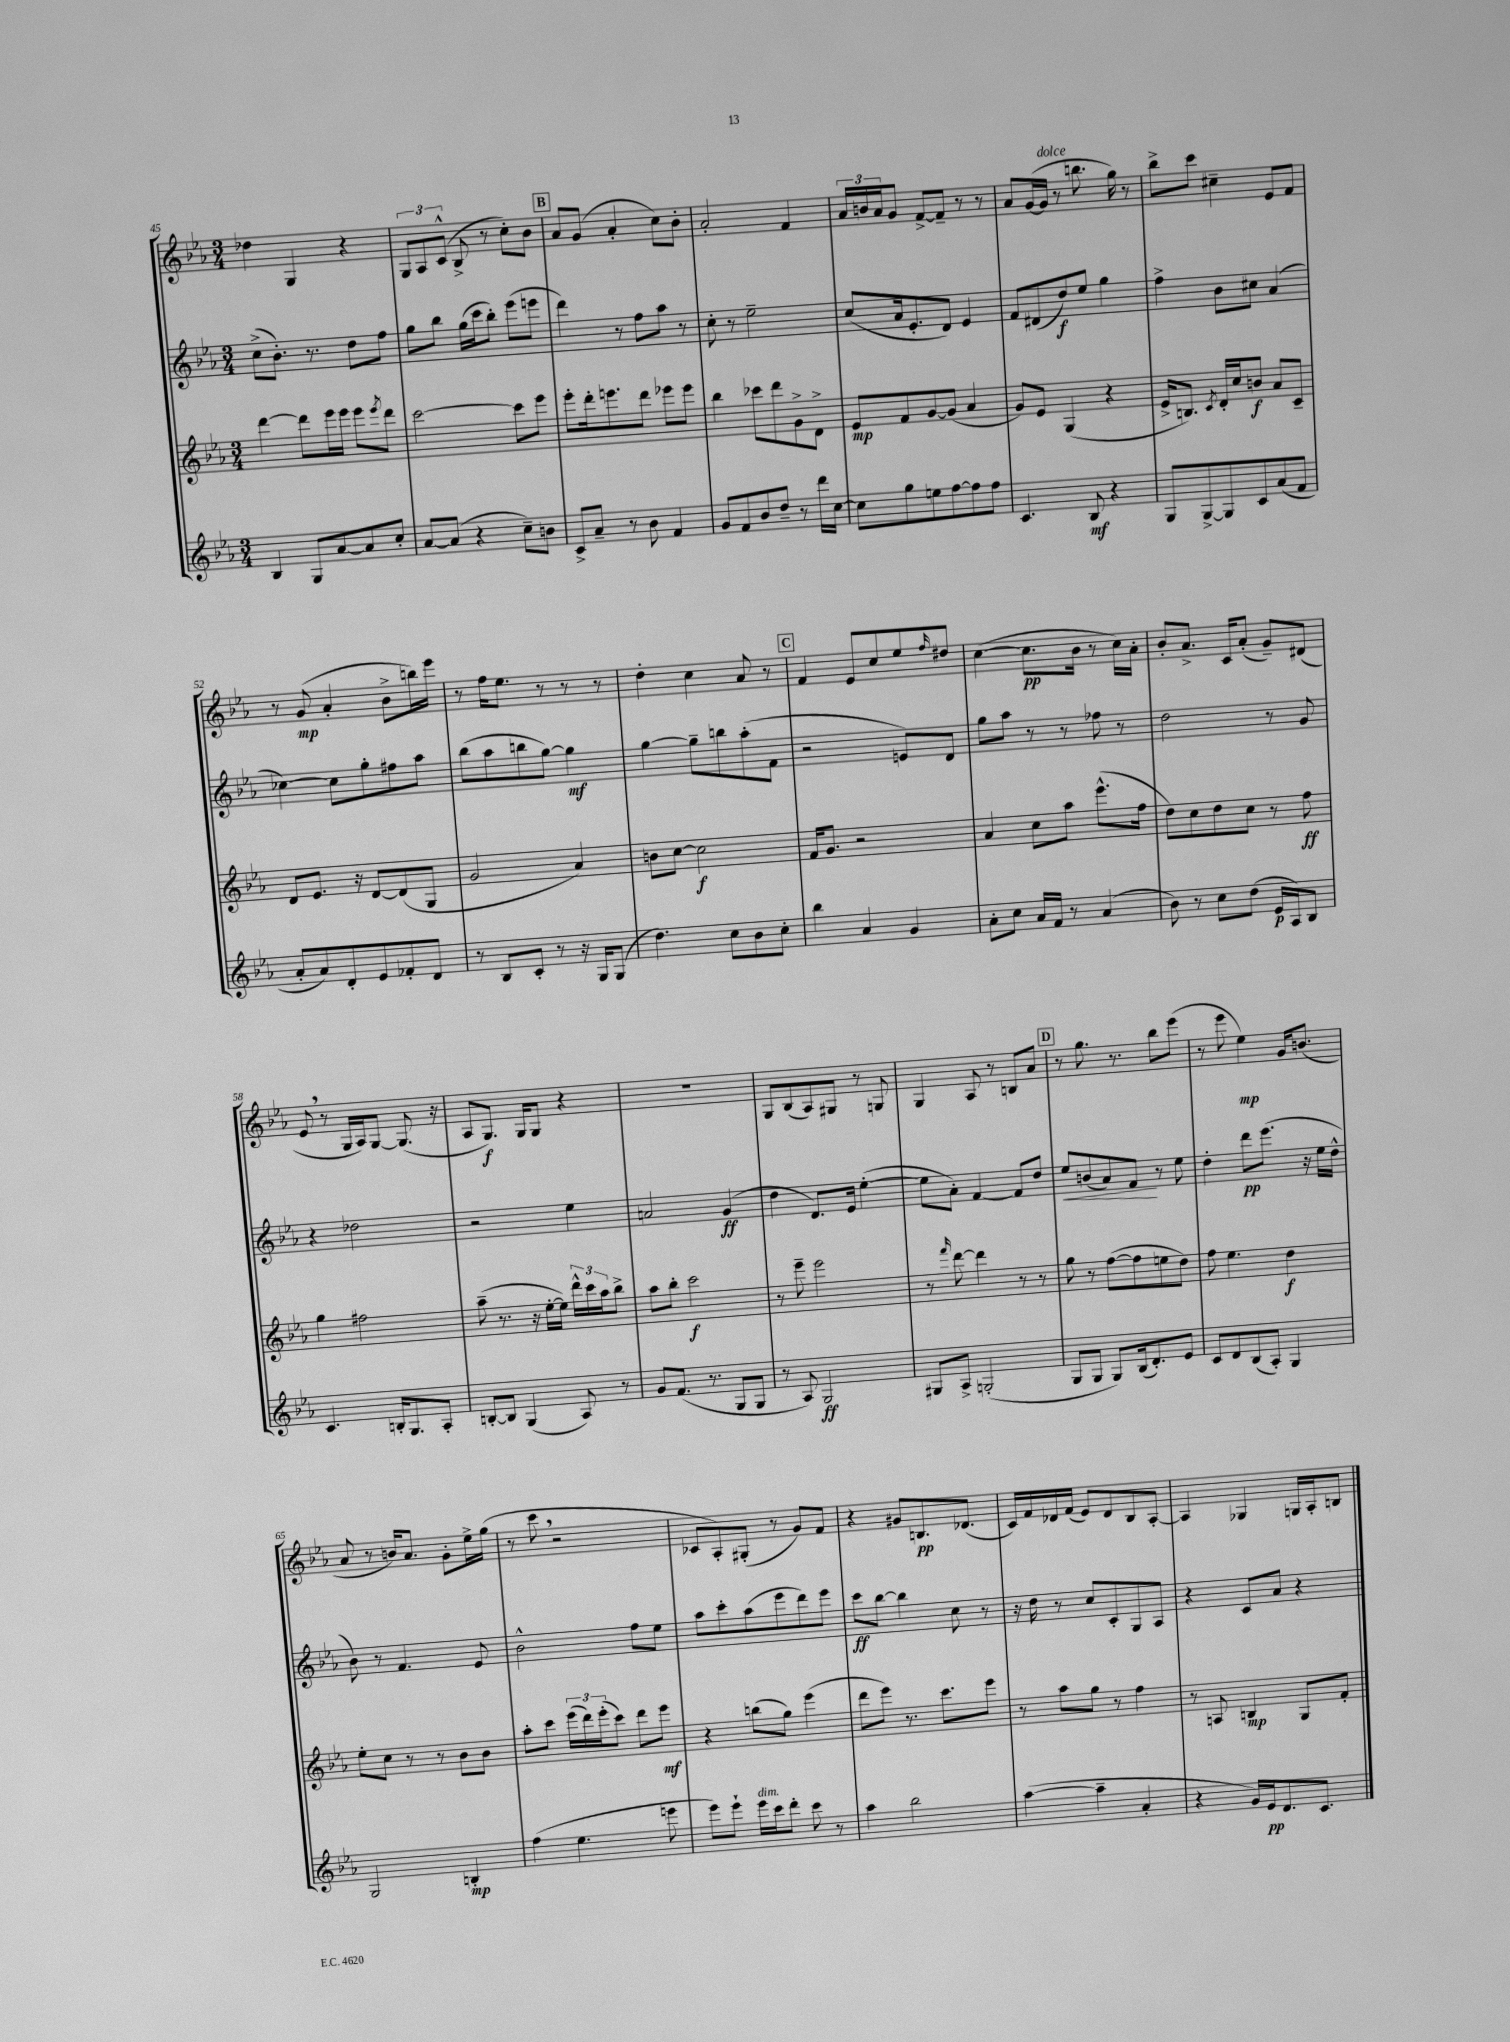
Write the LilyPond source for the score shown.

<<
\new StaffGroup <<
\new Staff = "s0" {
    \clef treble \key ees \major \numericTimeSignature \time 3/4
    des''4 g4 r4 |
    \tuplet 3/2 { g8 aes8 c'8-^( } bes8-> r8 c''8-.) bes'8 |
    \mark \markup { \box "B" } aes'8 g'8( aes'4-. c''8) bes'8-. |
    aes'2-. f'4 |
    \tuplet 3/2 { aes'16 b'16 aes'16 } g'8 f'8~-> f'8-- r8 r8 |
    aes'8 g'16~( g'16^\markup { \italic "dolce" } r8 b''8. g''16) r8 |
    bes''8-> c'''8 cis''4-- ees'8 f'8 |
    r8 g'8\mp( aes'4-. bes'8-> b''16) ees'''16 |
    r8 f''16 ees''8. r8 r8 r8 |
    d''4-. c''4 aes'8 r8 |
    \mark \markup { \box "C" } f'4 ees'8 c''8 ees''8 \grace { f''16 } dis''8 |
    c''4~( c''8.\pp bes'16 r8 c''16) aes'16-. |
    bes'8-. aes'8.-> c'16 aes'8-.( g'8--) dis'8( |
    ees'8 \breathe r8 g16 aes16) g8~ g8.( r16 |
    aes8 g8.\f) g16 g8 r4 |
    R2. |
    g8 bes8( aes8) gis8 r8 g8 |
    g4 aes8 r8 b8 aes'8 |
    \mark \markup { \box "D" } r8 g''8. r8. bes''8 ees'''8( |
    r8 ees'''8 ees''4\mp) g'16 b'8.( |
    aes'8 r8 b'16) aes'8. g'8-. ees''16-> g''16( |
    r8 c'''8 \breathe r2 |
    ces'8 aes8-.) gis8-.( r8 g'8) f'8 |
    r4 gis'8 b8.\pp des'8.( |
    c'16) f'16 des'16 f'16( ees'8) des'8 bes8 aes8~-. |
    aes4 ges4 g16 aes16-. b8 \bar "|." |
}
\new Staff = "s1" {
    \clef treble \key ees \major \numericTimeSignature \time 3/4
    c''8->( bes'8.-.) r8. d''8 f''8 |
    g''8 bes''8 g''16( c'''16 bes''8-.) ees'''8( e'''8 |
    \mark \markup { \box "B" } d'''4) r8 f''8 aes''8 r8 |
    c''8-. r8 ees''2-- |
    c''8( aes'16 ees'8.-. d'8) ees'4 |
    f'8 dis'8( d''8\f) ees''8 g''4 |
    f''4-> bes'8 cis''8 aes'4( |
    ces''4~) ces''8 g''8-. fis''8 aes''8 |
    bes''8( aes''8 b''8 g''8~) g''4\mf |
    g''4~ g''8-- b''8 aes''8-.( f'8 |
    \mark \markup { \box "C" } r2 e'8) d'8 |
    g''8 aes''8 r8 r8 fes''8 r8 |
    d''2 r8 g'8 |
    r4 des''2 |
    r2 ees''4 |
    a'2 g'4\ff( |
    d''4 d'8.) ees'16 ees''4~-.( |
    ees''8 aes'8-.) f'4~ f'8 d''8 |
    \mark \markup { \box "D" } ees''8\< b'8( aes'8) f'8\! r8 ees''8 |
    d''4-. d'''8\pp ees'''8.( r16 ees''16 d''16-^ |
    bes'8) r8 f'4. ees'8 |
    bes'2-^ f''8 ees''8 |
    aes''8 c'''8-. aes''8( ees'''8 d'''8) ees'''8 |
    c'''8\ff bes''8~ bes''4 c''8 r8 |
    r16 d''16 r8 c''8 c'8-. g8 aes8 |
    r4 c'8 aes'8 r4 \bar "|." |
}
\new Staff = "s2" {
    \clef treble \key ees \major \numericTimeSignature \time 3/4
    d'''4~ d'''8 ees'''16 ees'''16 ees'''8 \acciaccatura { ees'''8 } d'''8 |
    c'''2~ c'''8 ees'''8 |
    \mark \markup { \box "B" } ees'''8-. d'''16-. e'''8. d'''8 ees'''8 ees'''8 |
    bes''4 ces'''8 d'''8 g'8-> d'8-> |
    ees'8\mp f'8 g'8~ g'8( aes'4 |
    g'8) ees'8 g4( r4 |
    ees'16-> b8.) \acciaccatura { c'8 } d'16-. c''16 b'8\f aes'8 c'8-- |
    d'8 ees'8. r16 d'8~ d'8( g8 |
    g'2 aes'4) |
    b'8 c''8~ c''2\f |
    \mark \markup { \box "C" } f'16 g'8. r2 |
    aes'4 c''8 aes''8 ees'''8.-^( f''16 |
    d''8) c''8 d''8 c''8 r8 f''8\ff |
    g''4 fis''2 |
    aes''8--( r8. r16 ees''16~-. ees''16) \tuplet 3/2 { d'''16-^ c'''16 aes''16 } bes''8-> |
    aes''8 bes''8-. c'''2\f |
    r8 ees'''8-- ees'''2 |
    r8 \grace { f'''16 } d'''8~ d'''4 r8 r8 |
    \mark \markup { \box "D" } g''8 r8 f''8~( f''8 e''8 d''8) |
    f''8 ees''4. d''4\f |
    ees''8-. c''8 r8 r8 bes'8 bes'8 |
    aes''8-. c'''8 \tuplet 3/2 { ees'''16( d'''16) ees'''16-.( } c'''8) d'''8 ees'''8\mf |
    r4 b''8( g''8) ees'''4( |
    d'''8 ees'''8) r8. c'''8. ees'''8 |
    r8 aes''8 g''8 r8 f''4 |
    r8 a8 b4\mp g8 f'8-. \bar "|." |
}
\new Staff = "s3" {
    \clef treble \key ees \major \numericTimeSignature \time 3/4
    bes4 g8 aes'8~ aes'8 c''8-. |
    aes'8~ aes'8( r4 c''8--) b'8 |
    \mark \markup { \box "B" } c'8-> aes'8-- r8 bes'8 f'4 |
    g'8 f'8 bes'8 d''8-- r8 d'''16 c''16~ |
    c''8 g''8 e''8 f''8~ f''8 f''8 |
    c'4. bes8\mf r4 |
    g8 g8~-> g8 c'8 aes'8( f'8 |
    aes'8-. aes'8) d'8-. ees'8 fes'8-. d'8 |
    r8 bes8 c'8-. r8 r16 g16 g8( |
    d''4.) c''8 bes'8 c''8-. |
    \mark \markup { \box "C" } bes''4 aes'4 g'4 |
    aes'8-. c''8 aes'16 f'16 r8 aes'4( |
    bes'8) r8 c''8 d''8( ees'16\p aes16) bes8 |
    c'4. b16-. g8. aes8-. |
    b8~-. b8 g4( aes8) r8 |
    g'8 f'8.( r8. g8 g8 |
    r8 aes8) g2\ff |
    gis8 aes8-> g2-.( |
    \mark \markup { \box "D" } g8 g8 g8) bes16( d'8.-.) ees'8 |
    c'8 d'8 bes8( aes8-.) g4 |
    g2 b4-.\mp |
    f''4( ees''4. e'''8 |
    ees'''8) ees'''8-! ees'''16^\markup { \italic "dim." } c'''16 d'''8-. c'''8 r8 |
    aes''4 bes''2 |
    aes''4~( aes''4-- aes'4-. |
    r4 g'16) ees'16\pp d'8. c'8. \bar "|." |
}
>>
>>
\layout { \context { \Score currentBarNumber = #45 } }
